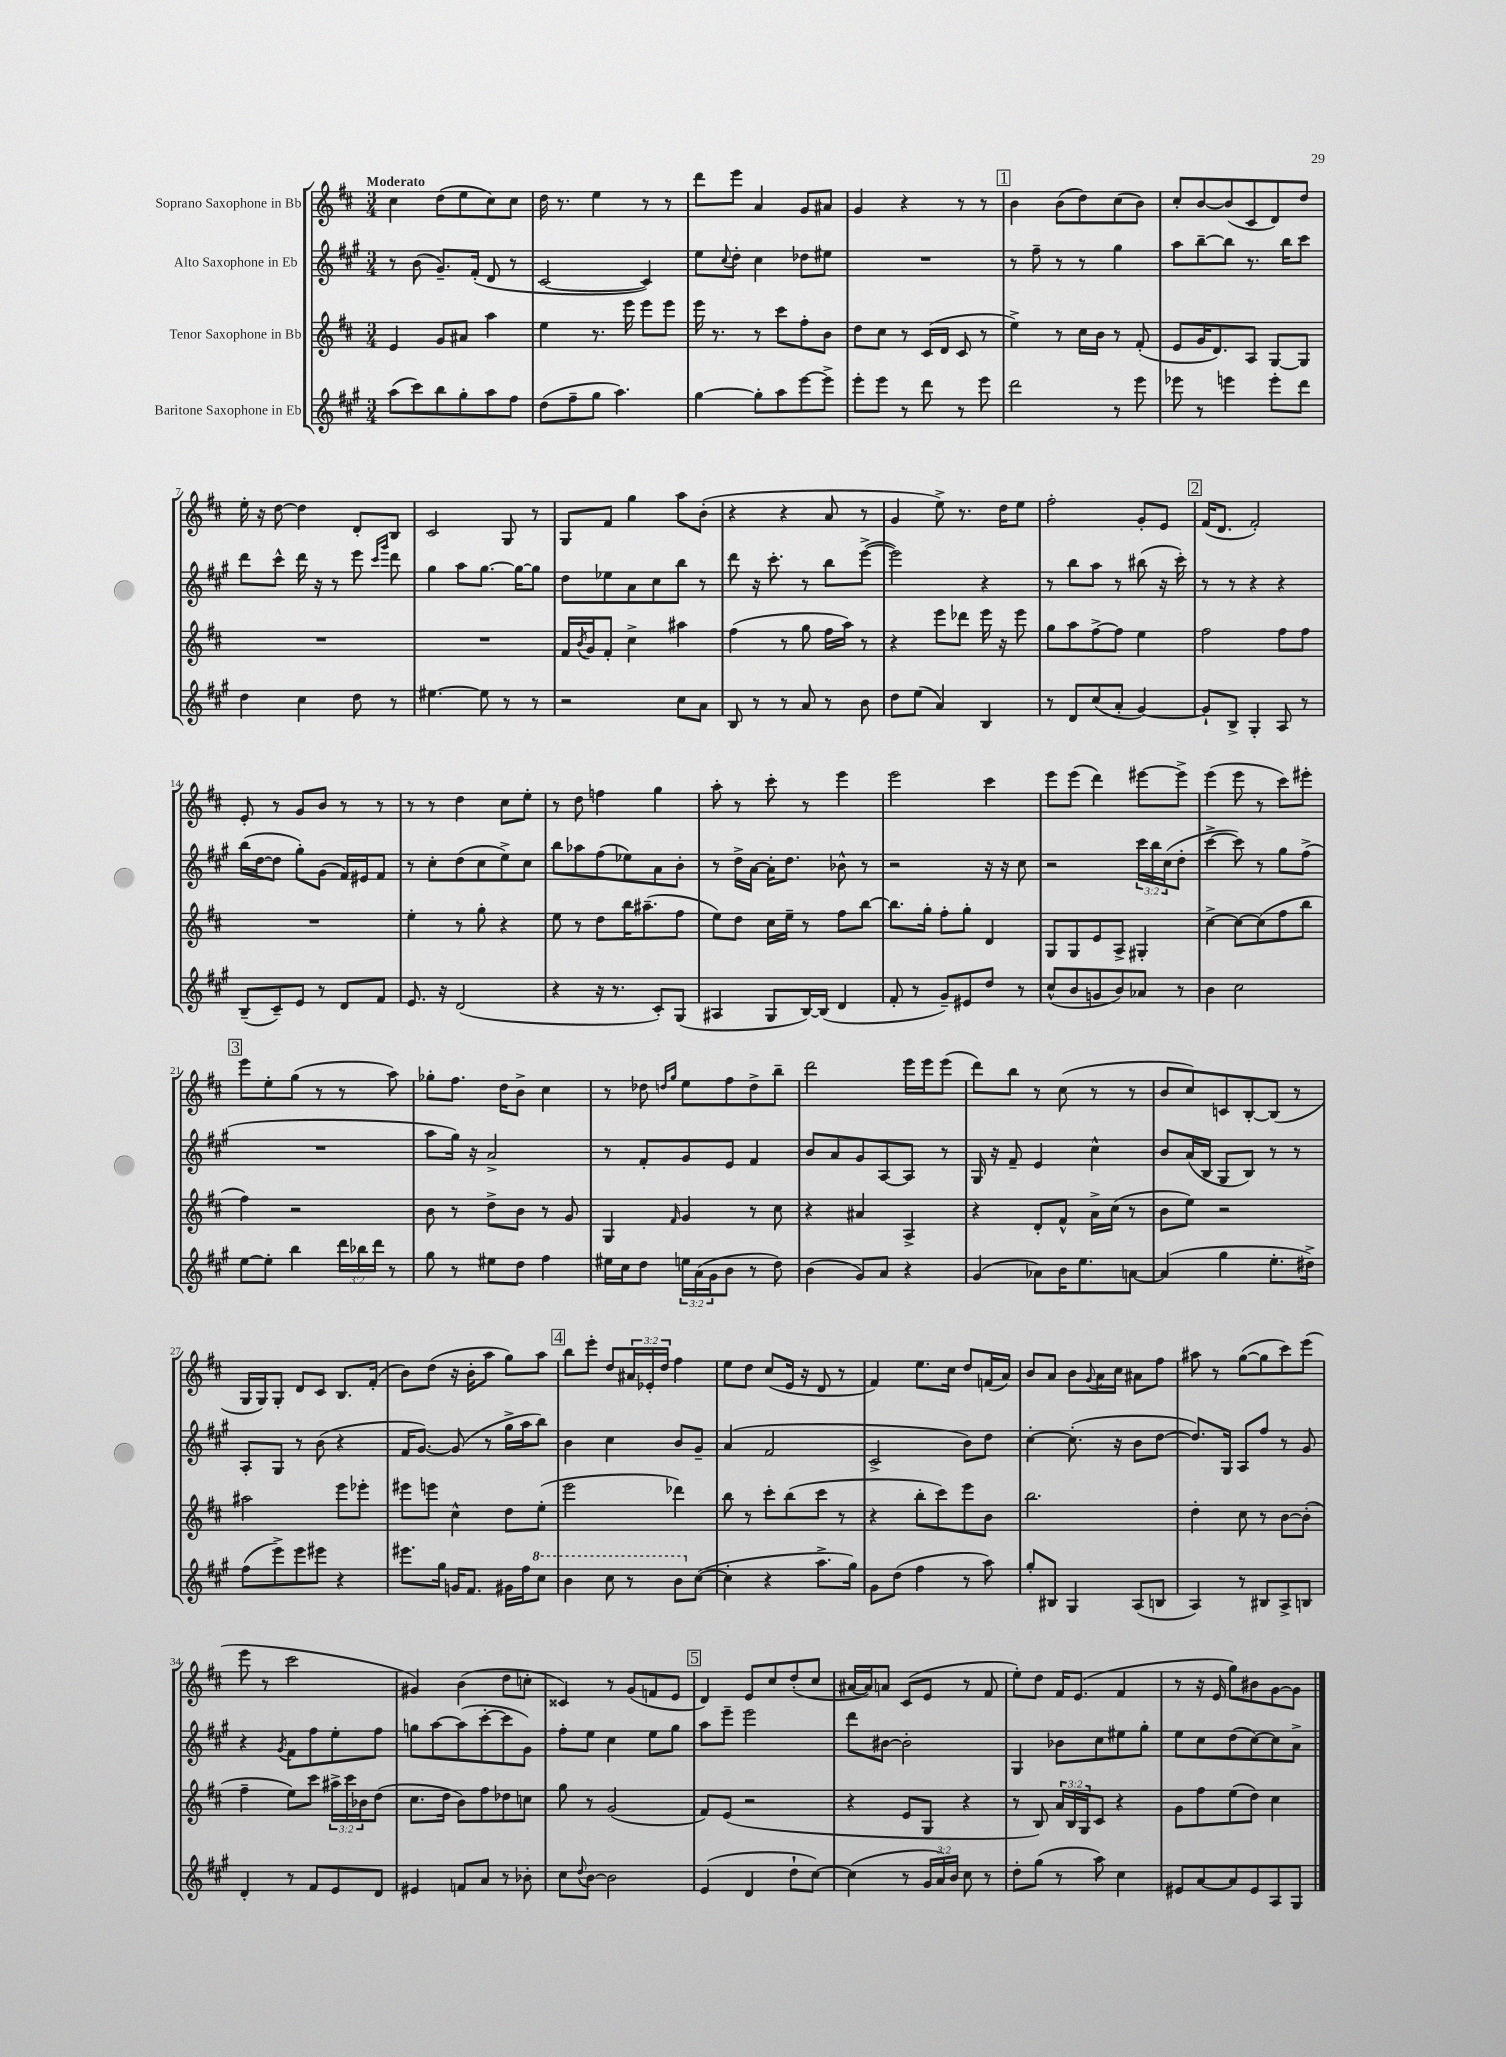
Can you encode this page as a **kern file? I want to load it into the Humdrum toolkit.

**kern	**kern	**kern	**kern
*staff4	*staff3	*staff2	*staff1
*clefG2	*clefG2	*clefG2	*clefG2
*k[f#c#g#]	*k[f#c#]	*k[f#c#g#]	*k[f#c#]
*M3/4	*M3/4	*M3/4	*M3/4
(8aa	4e	8r	4cc#
8ccc#)	.	(8b	.
8bb	8g	8.g#~)	(8dd
8gg#'	8a#	.	8ee
.	.	(16f#'	.
8aa	4aa	8d	8cc#)
8ff#	.	8r	8cc#
=	=	=	=
(8dd	4ee	[2c#	16dd
.	.	.	8.r
8ff#~	.	.	.
8gg#	8.r	.	4ee
4.aa)	.	.	.
.	16eee	.	.
.	8eee	4c#])	8r
.	8eee	.	8r
=	=	=	=
[4gg#	16eee	8ee	8ddd
.	8.r	.	.
.	.	8qqcc#	.
.	.	8dd'	8eee
8gg#']	8r	4cc#	4a
8aa	8ccc#	.	.
[8eee	8ff#'	8dd-	8g
8eee^]	8b	8ee#	8a#
=	=	=	=
8eee'	8dd	2.r	4g
8eee	8cc#	.	.
8r	8r	.	4r
8ddd	(16c#	.	.
.	16d	.	.
8r	8c#	.	8r
8eee	8r	.	8r
=	=	=	=
2ddd	4ee^)	8r	4b
.	.	8ff#~	.
.	8r	8r	(8b
.	16cc#	8r	8dd)
.	16b	.	.
8r	8r	4gg#	(8cc#
8eee	(8f#'	.	8b)
=	=	=	=
8eee-	8e	8aa	8cc#'
8r	16g	[8bb~	[8b
.	8.d)	.	.
4eee	.	8bb]	(8b]
.	8A	8.r	8c#
8eee'	[8G	.	8d)
.	.	16bb	.
8ddd	8G]	8ccc#	8dd
=	=	=	=
4dd	2.r	8ddd	16ee'
.	.	.	16r
.	.	8ccc#^^	[8dd
4cc#	.	16ddd	4dd]
.	.	16r	.
.	.	8r	.
8dd	.	8eee	8d'
.	.	16qqccc#	.
.	.	16qqggg#	.
8r	.	8ddd	8B
=	=	=	=
[4.ee#	2.r	4gg#	2c#
.	.	8aa	.
8ee#]	.	[8.gg#	.
8r	.	.	8G
.	.	16gg#_	.
8r	.	8gg#]	8r
=	=	=	=
2r	16f#	8dd	8G
.	8qb	.	.
.	16g	.	.
.	8f#'	8ee-	8f#
.	4cc#^	8a	4gg
.	.	8cc#	.
8cc#	4aa#	8bb	8aa
8a	.	8r	(8b'
=	=	=	=
8B	(4ff#	8ddd	4r
8r	.	16r	.
.	.	8.ccc#'	.
8r	8r	.	4r
8a	8gg	8r	.
8r	16ff#	8bb	8a
.	16aa)	.	.
8b	8r	([8eee^	8r
=	=	=	=
8dd	4r	2eee])	4g
(8ee	.	.	.
4a)	8eee	.	8ee^)
.	8ddd-	.	8.r
4B	16eee	4r	.
.	16r	.	16dd
.	8eee	.	8ee
=	=	=	=
8r	8gg	8r	2ff#'
8d	8aa	8bb	.
(8cc#	[8ff#^	8aa	.
8a'	8ff#]	8r	.
[4g#)	4ee	(8bb#	8g'
.	.	16r	8e
.	.	16ccc#')	.
=	=	=	=
8g#`]	2ff#	8r	(16f#
.	.	.	8.d
8B^	.	8r	.
4G#'	.	4r	2f#')
8A	8ff#	4r	.
8r	8ff#	.	.
=	=	=	=
(8B~	2.r	(16bb	8e'
.	.	[16dd	.
8c#~)	.	8dd]	8r
8e	.	8gg#')	8g
8r	.	(8g#	8b
8d	.	16f#)	8r
.	.	16e#	.
8f#	.	8f#	8r
=	=	=	=
8.e	4ee'	8r	8r
.	.	8cc#'	8r
16r	.	.	.
(2d	8r	(8dd	4dd
.	8gg'	8cc#	.
.	4r	8ee^)	8cc#
.	.	8cc#	8ee'
=	=	=	=
4r	8ee	8bb	8r
.	8r	8aa-	8dd
16r	8dd	(8ff#	4ff
8.r	.	.	.
.	16bb	8ee-)	.
.	(8.aa#~	.	.
8c#')	.	8a	4gg
(8G#	8ff#	8b'	.
=	=	=	=
4A#	8ee)	8r	8aa'
.	8dd	16dd^	8r
.	.	[16a	.
8G#	16cc#	16a']	8ccc#'
.	16ee~	8.dd	.
[16B)	8r	.	8r
(16B]	.	.	.
4d	8ff#	8b-^^	4eee
.	[8bb	8r	.
=	=	=	=
8f#'	8.bb]	2r	2eee
8r	.	.	.
.	16gg'	.	.
8g#~)	8ff#'	.	.
8e#	8gg'	.	.
8dd	4d	16r	4ccc#
.	.	16r	.
8r	.	8cc#	.
=	=	=	=
(8cc#^^	8G	2r	8eee
8b	8G	.	(8eee
8g	8e	.	4ddd)
8b)	8A^	.	.
8a-	4G#'	24ccc#	[8eee#
.	.	24bb	.
.	.	(24cc#	.
8r	.	8dd'	8eee#^]
=	=	=	=
4b	[4cc#^	[4ccc#^	(4eee
2cc#	8cc#_	8ccc#])	8eee
.	(8cc#]	8r	8r
.	8ff#	8gg#	8ccc#)
.	8bb	(8ff#^	8eee#'
=	=	=	=
[8ee	4ff#)	2.r	8eee
8ee']	.	.	8ee'
4bb	2r	.	(8gg
.	.	.	8r
24ddd	.	.	8r
24bb-	.	.	.
24ddd	.	.	.
8r	.	.	8aa)
=	=	=	=
8gg#	8b	8aa	8gg-'
8r	8r	16gg#)	8.ff#
.	.	16r	.
8ee#	8dd^	2a^	.
.	.	.	16dd
8dd	8b	.	8b^
4ff#	8r	.	4cc#
.	8g	.	.
=	=	=	=
16ee#	4G	8r	8r
16cc#	.	.	.
8dd	.	8f#'	8dd-
.	.	.	16qqdd
.	16qqf#	.	16qqgg
24ee	4g	8g#	8ee
(24a	.	.	.
24g#	.	.	.
8b	.	8e	8ff#
8r	8r	4f#	8dd^
8dd)	8cc#	.	8bb~
=	=	=	=
(4b	4r	8b	2ddd
.	.	8a	.
8g#)	4a#	8g#	.
8a	.	[8A	.
4r	4A^	8A]	16eee
.	.	.	16eee
.	.	8r	(8eee
=	=	=	=
(4g#	4r	16G#	8ddd)
.	.	16r	.
.	.	8f#~	8bb
8a-)	8d'	4e	8r
16b	8f#^^	.	(8cc#
8.ee	.	.	.
.	16a^	4cc#^^	8r
.	(16cc#	.	.
[8a	8r	.	8r
=	=	=	=
(4a]	8b	8b	8b
.	8ee)	(16a	8cc#)
.	.	16B	.
4gg#	2r	8G#	8c
.	.	8B)	[8B'
8.ee'	.	8r	(8B]
.	.	8r	8r
16dd#^)	.	.	.
=	=	=	=
(8ff#	2aa#	8A'	16G
.	.	.	16G)
8eee^)	.	8G#	8G'
8eee	.	8r	8d
8eee#	.	(8b	8c#
4r	8eee	4r	8.B
.	8eee-'	.	.
.	.	.	(16f#'
=	=	=	=
8.eee#	8eee#	16f#	8b)
.	.	[8.g#)	.
.	8eee	.	(8dd
16gg#	.	.	.
16g	4cc#^^	(8g#]	16r
8.f#	.	.	16b'
.	.	8r	8aa
16g#	8dd	16gg#^	8gg)
16ff#	.	16aa	.
8ccc#	(8ee'	8bb)	8aa
=	=	=	=
4bb	2eee	4b	8bb
.	.	.	8eee'
8ccc#	.	4cc#	8dd
8r	.	.	24a#
.	.	.	24e-'
.	.	.	24dd
8bb	4ddd-)	8b	4ff#
([8cc#	.	8g#~	.
=	=	=	=
4cc#']	8bb	(4a	8ee
.	8r	.	8dd
4r	8ccc#'	2f#	(8cc#
.	(8bb	.	16e
.	.	.	16r
8.aa^	8ccc#	.	8d
.	8r	.	8r
16gg#)	.	.	.
=	=	=	=
8g#	4r	2c#^	4f#)
(8dd	.	.	.
4ff#	8bb'	.	8.ee
.	8ccc#)	.	.
.	.	.	16cc#
8r	8eee	8b)	8dd
8aa)	8b	8dd	(16f
.	.	.	16a)
=	=	=	=
8gg#'	2.bb	[4cc#'	8b
8B#	.	.	8a
4G#	.	(8.cc#']	8b
.	.	.	8qqg
.	.	.	16a
.	.	16r	16cc#
(8A	.	8b	8a#
8B	.	[8dd	8ff#
=	=	=	=
4A)	4dd'	8.dd])	8aa#
.	.	.	8r
.	.	16G#	.
8r	8cc#	8A	([8gg
8B#	8r	8ff#	8gg]
8A^	[8b	8r	8ccc#)
8B	(8b']	8g#	(8eee
=	=	=	=
4d'	4ff#~	4r	8eee
.	.	.	8r
.	.	8qg#	.
8r	8ee)	8f#	2ccc#
8f#	8ccc#	8ff#	.
8e	24aa#^	8ee'	.
.	24ccc#	.	.
.	24b-	.	.
8d	(8dd	8ff#	.
=	=	=	=
4e#	8.cc#	8gg	4g#)
.	.	[8aa	.
.	16dd	.	.
8f	8b)	(8aa]	(4b
8a	8ff#	[8ccc#'	.
8r	8dd-	8ccc#]	8dd
8b-'	8cc	8g#)	8cc'
=	=	=	=
8cc#	8gg	8ff#'	4c##)
8qqdd	.	.	.
[8b	8r	8ee	.
2b]	(2g	4cc#	8r
.	.	.	(8g
.	.	8ee	8f
.	.	8gg#	8e
=	=	=	=
(4e	8f#)	8aa	4d)
.	(8e	8eee~	.
4d	2r	2eee	8e
.	.	.	8cc#
8dd`	.	.	(8dd'
[8cc#)	.	.	8cc#
=	=	=	=
(4cc#]	4r	8ddd	[16a#
.	.	.	16a#])
.	.	[8b#	8a
8r	8e	2b#']	(8c#
24g#	8G	.	8e
24a)	.	.	.
24b	.	.	.
8cc#	4r	.	8r
8r	.	.	8f#
=	=	=	=
8dd'	8r	4G#	8ee')
(8gg#	8B)	.	8dd
8r	24a	8b-	16f#
.	24B	.	.
.	.	.	(8.e
.	24G	.	.
8aa)	8c#	8cc#	.
4cc#	4r	8ee#	4f#
.	.	8gg#'	.
=	=	=	=
8e#	8g	8ee	8r
[8a	8ff#	8cc#	16r
.	.	.	16e
8a]	(8ee	(8dd	8gg)
8e#	8dd)	[8cc#)	8b#
8A	4cc#	8cc#]	[8g
8G#	.	8a^	8g]
==	==	==	==
*-	*-	*-	*-
